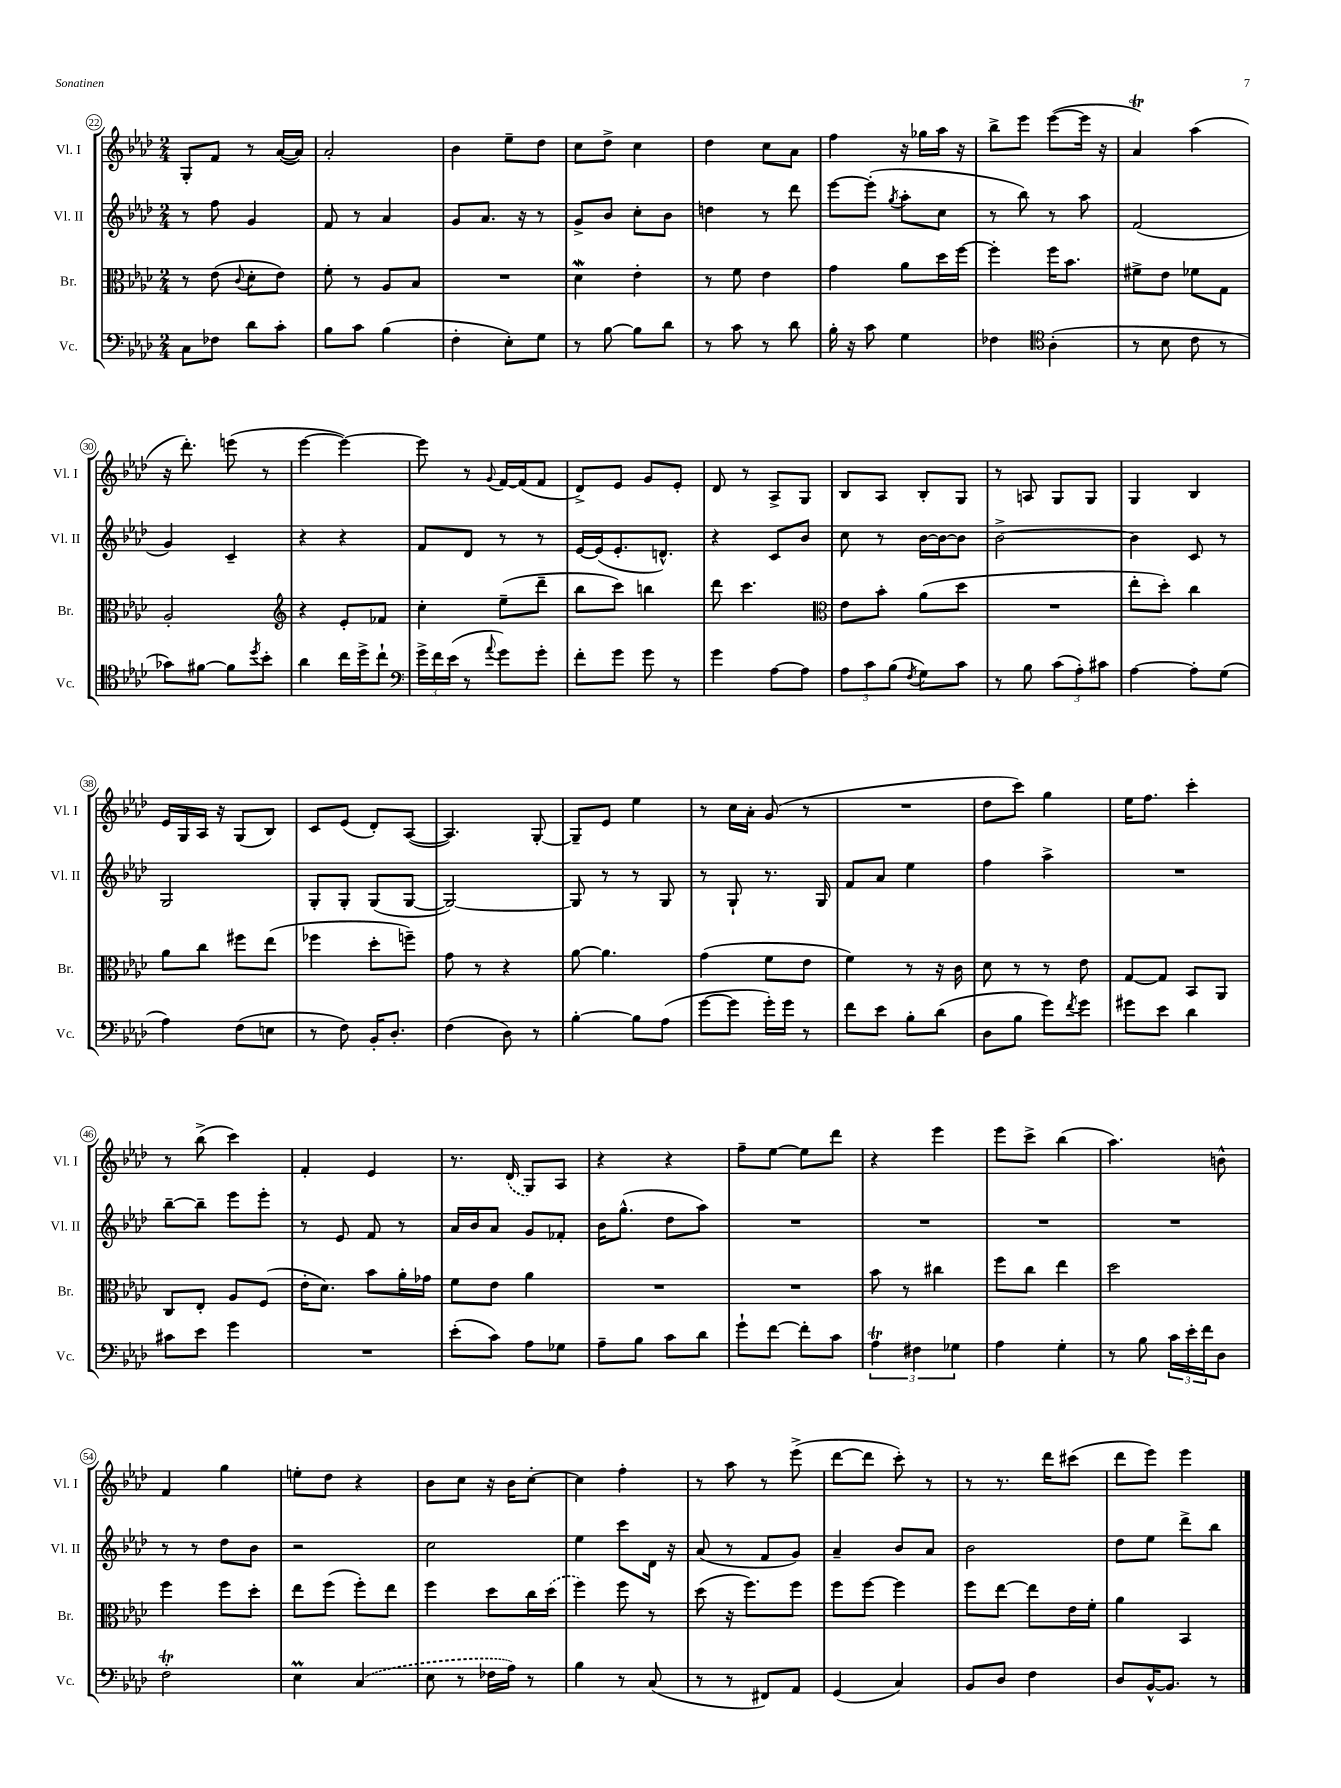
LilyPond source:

<<
\new StaffGroup <<
\new Staff = "s0" \with { instrumentName = "Vl. I" shortInstrumentName = "Vl. I" } {
    \clef treble \key aes \major \numericTimeSignature \time 2/4
    g8-. f'8 r8 aes'16~( aes'16) |
    aes'2-. |
    bes'4 ees''8-- des''8 |
    c''8 des''8-> c''4 |
    des''4 c''8 aes'8 |
    f''4 r16 ges''16 aes''16 r16 |
    bes''8-> ees'''8 ees'''8~( ees'''16 r16 |
    aes'4\trill) aes''4( |
    r16 des'''8.-.) e'''8( r8 |
    ees'''4~ ees'''4~) |
    ees'''8 r8 \appoggiatura { g'8 } f'16~ f'16( f'8 |
    des'8->) ees'8 g'8 ees'8-. |
    des'8 r8 aes8-> g8 |
    bes8 aes8 bes8-. g8 |
    r8 a8 g8 g8 |
    g4 bes4 |
    ees'16 g16 aes16 r16 g8( bes8) |
    c'8 ees'8( des'8-.) aes8~( |
    aes4.) g8~-. |
    g8-- ees'8 ees''4 |
    r8 c''16 aes'16-. g'8( r8 |
    R2 |
    des''8 c'''8) g''4 |
    ees''16 f''8. c'''4-. |
    r8 bes''8->( c'''4) |
    f'4-. ees'4 |
    r8. \once \slurDashed des'16( g8) aes8 |
    r4 r4 |
    f''8-- ees''8~ ees''8 des'''8 |
    r4 ees'''4 |
    ees'''8 c'''8-> bes''4( |
    aes''4.) b'8-^ |
    f'4 g''4 |
    e''8-. des''8 r4 |
    bes'8 c''8 r16 bes'16 c''8~-. |
    c''4 f''4-. |
    r8 aes''8 r8 ees'''8->( |
    des'''8~ des'''8 c'''8-.) r8 |
    r8 r8. des'''16 cis'''8( |
    des'''8 ees'''8) ees'''4 \bar "|." |
}
\new Staff = "s1" \with { instrumentName = "Vl. II" shortInstrumentName = "Vl. II" } {
    \clef treble \key aes \major \numericTimeSignature \time 2/4
    r8 f''8 g'4 |
    f'8 r8 aes'4 |
    g'8 aes'8. r16 r8 |
    g'8-> bes'8 c''8-. bes'8 |
    d''4 r8 des'''8 |
    ees'''8~ ees'''8-.( \acciaccatura { g''8 } aes''8-. c''8 |
    r8 bes''8) r8 aes''8 |
    f'2( |
    g'4) c'4-- |
    r4 r4 |
    f'8 des'8 r8 r8 |
    ees'16~ ees'16( ees'8.-. d'8.-^) |
    r4 c'8 bes'8 |
    c''8 r8 bes'16~ bes'16~ bes'8 |
    bes'2~-> |
    bes'4 c'8 r8 |
    g2 |
    g8-. g8-. g8( g8~ |
    g2~) |
    g8 r8 r8 g8 |
    r8 g8-! r8. g16 |
    f'8 aes'8 ees''4 |
    f''4 aes''4-> |
    R2 |
    bes''8~-- bes''8-- ees'''8 ees'''8-. |
    r8 ees'8 f'8 r8 |
    aes'16 bes'16 aes'8 g'8 fes'8-. |
    bes'16 g''8.-^( des''8 aes''8) |
    R2 |
    R2 |
    R2 |
    R2 |
    r8 r8 des''8 bes'8 |
    r2 |
    c''2 |
    ees''4 c'''8 des'16 r16 |
    aes'8( r8 f'8 g'8) |
    aes'4-- bes'8 aes'8 |
    bes'2 |
    des''8 ees''8 des'''8-> bes''8 \bar "|." |
}
\new Staff = "s2" \with { instrumentName = "Br." shortInstrumentName = "Br." } {
    \clef alto \key aes \major \numericTimeSignature \time 2/4
    r8 ees'8( \appoggiatura { c'8 } des'8-. ees'8) |
    f'8-. r8 aes8 bes8 |
    R2 |
    des'4\mordent ees'4-. |
    r8 f'8 ees'4 |
    g'4 aes'8 des''16 f''16~ |
    f''4-. f''16 bes'8. |
    fis'8-> ees'8 fes'8 g8 |
    aes2-. |
    \clef treble r4 ees'8-. fes'8 |
    c''4-. ees''8--( des'''8-- |
    bes''8 c'''8) b''4 |
    des'''8 c'''4. |
    \clef alto ees'8 bes'8-. aes'8( des''8 |
    R2 |
    ees''8-. des''8-.) c''4 |
    aes'8 c''8 fis''8 ees''8( |
    fes''4 des''8-. f''8--) |
    g'8 r8 r4 |
    aes'8~ aes'4. |
    g'4( f'8 ees'8 |
    f'4) r8 r16 c'16 |
    des'8 r8 r8 ees'8 |
    g8~ g8 bes,8 aes,8 |
    c8 ees8-. aes8 f8( |
    ees'16-. des'8.) bes'8 aes'16-. ges'16 |
    f'8 ees'8 aes'4 |
    R2 |
    R2 |
    bes'8 r8 cis''4 |
    f''8 c''8 ees''4 |
    des''2 |
    f''4 f''8 des''8-. |
    ees''8 f''8( f''8-.) ees''8 |
    f''4 des''8 c''16 \once \slurDashed des''16( |
    f''4) f''8 r8 |
    des''8( r16 f''8.) f''8 |
    f''8 f''8~ f''4 |
    f''8 ees''8~ ees''8 ees'16 f'16-. |
    aes'4 bes,4 \bar "|." |
}
\new Staff = "s3" \with { instrumentName = "Vc." shortInstrumentName = "Vc." } {
    \clef bass \key aes \major \numericTimeSignature \time 2/4
    c8 fes8 des'8 c'8-. |
    bes8 c'8 bes4( |
    f4-. ees8-.) g8 |
    r8 bes8~ bes8 des'8 |
    r8 c'8 r8 des'8 |
    bes16-. r16 c'8 g4 |
    fes4 \clef tenor aes4-.( |
    r8 bes8 c'8 r8 |
    ges'8) fis'8~ fis'8 \acciaccatura { des''8 } bes'8-. |
    aes'4 c''16 des''16-> c''8-! |
    \clef bass \tuplet 3/2 { g'16-> f'16 ees'16( } r8 \appoggiatura { aes'8 } g'8) g'8-. |
    f'8-. g'8 g'8 r8 |
    g'4 aes8~ aes8 |
    \tuplet 3/2 { aes8 c'8 bes8( } \acciaccatura { f8 } g8) c'8 |
    r8 bes8 \tuplet 3/2 { c'8( aes8-.) cis'8 } |
    aes4~ aes8-. g8( |
    aes4) f8( e8 |
    r8 f8) bes,16-. des8.-. |
    f4( des8) r8 |
    bes4~-. bes8 aes8( |
    g'8~ g'8 g'16-.) g'16 r8 |
    f'8 ees'8 bes8-. des'8( |
    des8 bes8 g'8) \acciaccatura { f'8 } g'8 |
    gis'8 ees'8 des'4 |
    cis'8 ees'8 g'4 |
    R2 |
    ees'8-.( c'8) aes8 ges8 |
    aes8-- bes8 c'8 des'8 |
    g'8-! f'8~ f'8-. c'8 |
    \tuplet 3/2 { aes4\trill fis4 ges4 } |
    aes4 g4-. |
    r8 bes8 \tuplet 3/2 { c'16 ees'16-. f'16 } des8 |
    f2-.\trill |
    ees4\prall \once \slurDashed c4( |
    ees8 r8 fes16 aes16) r8 |
    bes4 r8 c8( |
    r8 r8 fis,8) aes,8 |
    g,4( c4) |
    bes,8 des8 f4 |
    des8 bes,16~-^ bes,8. r8 \bar "|." |
}
>>
>>
\layout { \context { \Score currentBarNumber = #22 \override BarNumber.stencil = #(make-stencil-circler 0.1 0.3 ly:text-interface::print) } }
